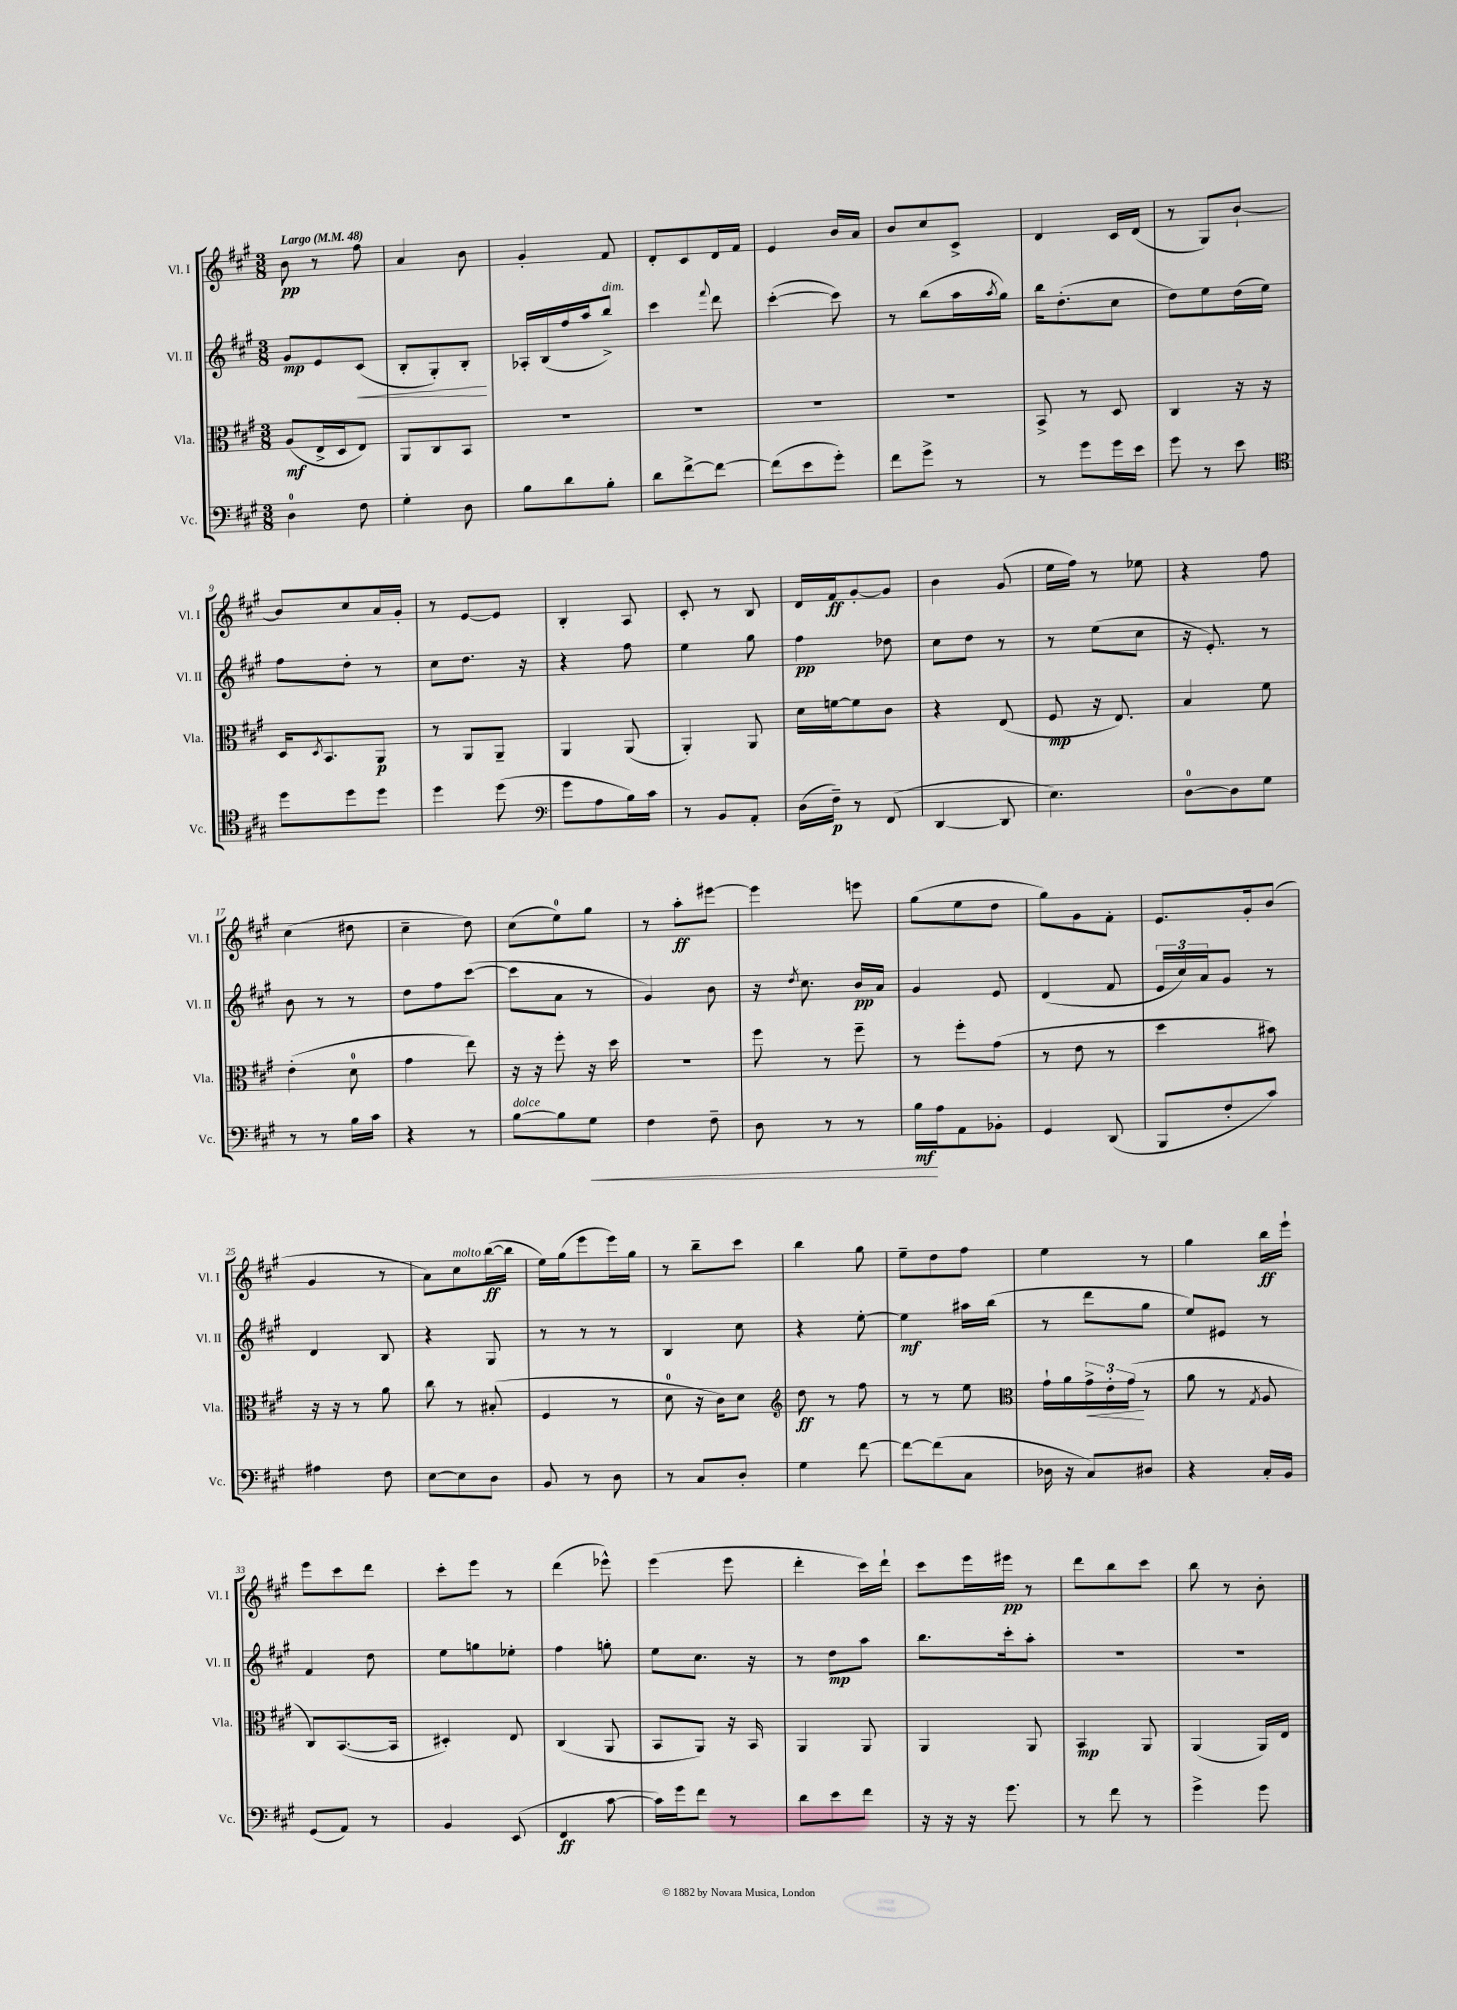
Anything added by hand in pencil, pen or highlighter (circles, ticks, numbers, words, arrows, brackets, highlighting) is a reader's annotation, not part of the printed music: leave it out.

**kern	**kern	**kern	**kern
*staff4	*staff3	*staff2	*staff1
*clefF4	*clefC3	*clefG2	*clefG2
*k[f#c#g#]	*k[f#c#g#]	*k[f#c#g#]	*k[f#c#g#]
*M3/8	*M3/8	*M3/8	*M3/8
*MM48	*MM48	*MM48	*MM48
4D\	(8A/L	8g#/L	8b\
.	16E^/L	8e/	8r
.	16D/J	.	.
8F#\	8E/J)	(8c#/J	8ff#\
=	=	=	=
4G#'\	8AA/L	8B'/L	4a/
.	8C#/	8G#'/)	.
8D\	8BB/J	8B'/J	8b\
=	=	=	=
8B\L	4.r	16A-'/LL	4g#'/
.	.	(16B/	.
8d\	.	16ff#/	.
.	.	16aa/J	.
8B'\J	.	8bb^/J)	8f#/
=	=	=	=
8d\L	4.r	4ccc#\	8d'/L
[8f#^\	.	.	8c#/
.	.	8qqfff#/	.
8f#\_J	.	8ddd\	16d/L
.	.	.	16f#/JJ
=	=	=	=
(8f#\]L	4.r	([4ccc#'\	4e/
8e\	.	.	.
8g#'\J)	.	8ccc#\])	16b/LL
.	.	.	16a/JJ
=	=	=	=
8f#\L	4.r	8r	8b/L
8g#^\J	.	(8bb\L	8cc#/
8r	.	16aa\L	8c#^/J
.	.	8qaa/	.
.	.	16gg#\JJ)	.
=	=	=	=
8r	8BB^/	16bb\LK	4d/
.	.	(8.dd'\	.
8g#\L	8r	.	.
16g#\L	8D/	8cc#\J	16c#/LL
16e\JJ	.	.	(16d/JJ
=	=	=	=
8g#\	4C#/	8dd\L)	8r
8r	.	8ee\	8G#/L)
8e\	16r	(16dd\L	[8b`/J
.	16r	16ee\JJ)	.
=	=	=	=
*clefC4	*	*	*
8dd\L	16D/LK	8ff#\L	8b/]L
.	8qD/	.	.
.	8.BB/	.	.
8dd\	.	8dd'\J	8cc#/
8dd\J	8AA/J	8r	16a/L
.	.	.	16g#'/JJ
=	=	=	=
4dd\	8r	8cc#\L	8r
.	8AA/L	8.dd\J	[8e/L
(8dd\	8AA~/J	.	8e/]J
.	.	16r	.
=	=	=	=
*clefF4	*	*	*
8g#\L	4AA/	4r	4B'/
8A\	.	.	.
16B\L)	(8AA/	8ff#\	8A/
16c#\JJ	.	.	.
=	=	=	=
8r	4AA'/)	4ee\	8c#'/
8BB/L	.	.	8r
8AA'/J	8AA/	8gg#\	8B/
=	=	=	=
(16D\LL	16d\LL	4ff#\	16d/LL
16F#~\JJ)	[16f\J	.	16f#/J
8r	8f\]	.	[8g#'/
(8FF#/	8c#\J	8dd-\	8g#/]J
=	=	=	=
[4DD/	4r	8cc#\L	4b\
.	.	8dd\J	.
8DD/]	(8E/	8r	(8g#/
=	=	=	=
4.E\)	8F#/	8r	16ee\LL
.	.	.	16ff#\JJ)
.	16r	(8ee\L	8r
.	8.E/)	.	.
.	.	8cc#\J	8ee-\
=	=	=	=
[8D\L	4B/	16r	4r
.	.	8.e'/)	.
8D\]	.	.	.
8G#\J	8f#\	8r	8ff#\
=	=	=	=
8r	(4e'\	8b\	(4cc#\
8r	.	8r	.
16B\LL	8d\	8r	8dd#\
16c#\JJ	.	.	.
=	=	=	=
4r	4g#\	8dd\L	4cc#~\
.	.	8ff#\	.
8r	8ee\)	([8ccc#\J	8dd\)
=	=	=	=
[8B\L	16r	8ccc#\]L	(8cc#\L
.	16r	.	.
8B\]	8ff#'\	8a\J	8ee\)
8G#\J	16r	8r	8gg#\J
.	16dd\	.	.
=	=	=	=
4F#\	4.r	4g#/)	8r
.	.	.	8aa'\L
8F#~\	.	8b\	[8eee#\J
=	=	=	=
8D\	8ff#\	16r	4eee#\]
.	.	8qdd/	.
.	.	8.cc#\	.
8r	8r	.	.
8r	8ff#~\	16b/LL	8eee\
.	.	16a/JJ	.
=	=	=	=
16B\LL	8r	4g#/	(8gg#\L
16A\J	.	.	.
8AA\	8ff#'\L	.	8ee\
8BB-'\J	(8g#\J	8e/	8dd\J
=	=	=	=
4GG#/	8r	(4d/	8gg#\L)
.	8e\	.	8g#\
(8DD/	8r	8f#/	8f#'\J
=	=	=	=
8BBB/L	4dd\	24e/LL	8.e/L
.	.	24cc#/)	.
.	.	24a/J	.
8F#'/	.	8g#/J	.
.	.	.	16g#'/k
8c#/J)	8b#\)	8r	(8b/J
=	=	=	=
4A#\	16r	4d/	4g#/
.	16r	.	.
.	8r	.	.
8F#\	8a\	8B/	8r
=	=	=	=
[8E\L	8cc#\	4r	8a\L)
8E\]	8r	.	8cc#\
8D\J	(8B#'/	8G#/	([16bb\L
.	.	.	16bb\]JJ
=	=	=	=
8BB/	4F#/	8r	16ee\LL)
.	.	.	(16gg#\J
8r	.	8r	8eee\
8D\	8r	8r	16eee\L)
.	.	.	16gg#\JJ
=	=	=	=
8r	8d\	4B/	8r
8C#/L	16r	.	8bb~\L
.	16c#\LK)	.	.
8D'/J	8d\J	8cc#\	8ccc#\J
=	=	=	=
*	*clefG2	*	*
4G#\	8dd\	4r	4bb\
.	8r	.	.
[8f#\	8ff#\	[8ee'\	8gg#\
=	=	=	=
8f#\_L	8r	4ee\]	8ee~\L
(8f#\]	8r	.	8dd\
8C#\J	8ee\	16aa#\LL	8ff#\J
.	.	(16bb\JJ	.
=	=	=	=
*	*clefC3	*	*
16D-\	16g#`\LL	8r	4ee\
16r	16a\	.	.
8C#/L)	24g#^\	8ddd\L	.
.	24e'\	.	.
.	(24g#\JJ	.	.
8D#/J	8r	8gg#\J	8r
=	=	=	=
4r	8a\	8ee/L)	4gg#\
.	8r	8e#/J	.
.	8qG#/	.	.
16C#'/LL	8A/	8r	16bb\LL
16BB/JJ	.	.	16eee`\JJ
=	=	=	=
(8GG#/L	8C#/L)	4f#/	8eee\L
8AA/J)	([8.BB/	.	8ccc#\
8r	.	8dd\	8ddd\J
.	16BB/]Jk	.	.
=	=	=	=
4BB/	4D#'/)	8ee\L	8ccc#'\L
.	.	8gg\	8eee\J
(8EE/	8E/	8ee-'\J	8r
=	=	=	=
4FF#/	(4C#/	4ff#\	(4ddd\
[8c#\	8AA/	8gg'\	8eee-^^\)
=	=	=	=
16c#\]LL)	8BB/L	8ee\L	(4eee\
16g#\J	.	.	.
8f#\J	8AA/J)	8.cc#\J	.
8r	16r	.	8eee\
.	16BB/	16r	.
=	=	=	=
8d\L	4AA/	8r	4ddd'\
8e\	.	8dd\L	.
8f#\J	8AA/	8aa\J	16ccc#\LL)
.	.	.	16ddd`\JJ
=	=	=	=
16r	4AA/	8.bb\L	8ccc#\L
16r	.	.	.
16r	.	.	16eee\L
8.g#\	.	16ccc#'\k	16eee#\JJ
.	8AA/	8aa'\J	8r
=	=	=	=
8r	4BB/	4.r	8ddd\L
8f#\	.	.	8bb\
8r	8AA/	.	8ccc#\J
=	=	=	=
4g#^\	(4AA/	4.r	8bb\
.	.	.	8r
8g#\	16AA/LL)	.	8b'\
.	16E/JJ	.	.
==	==	==	==
*-	*-	*-	*-
